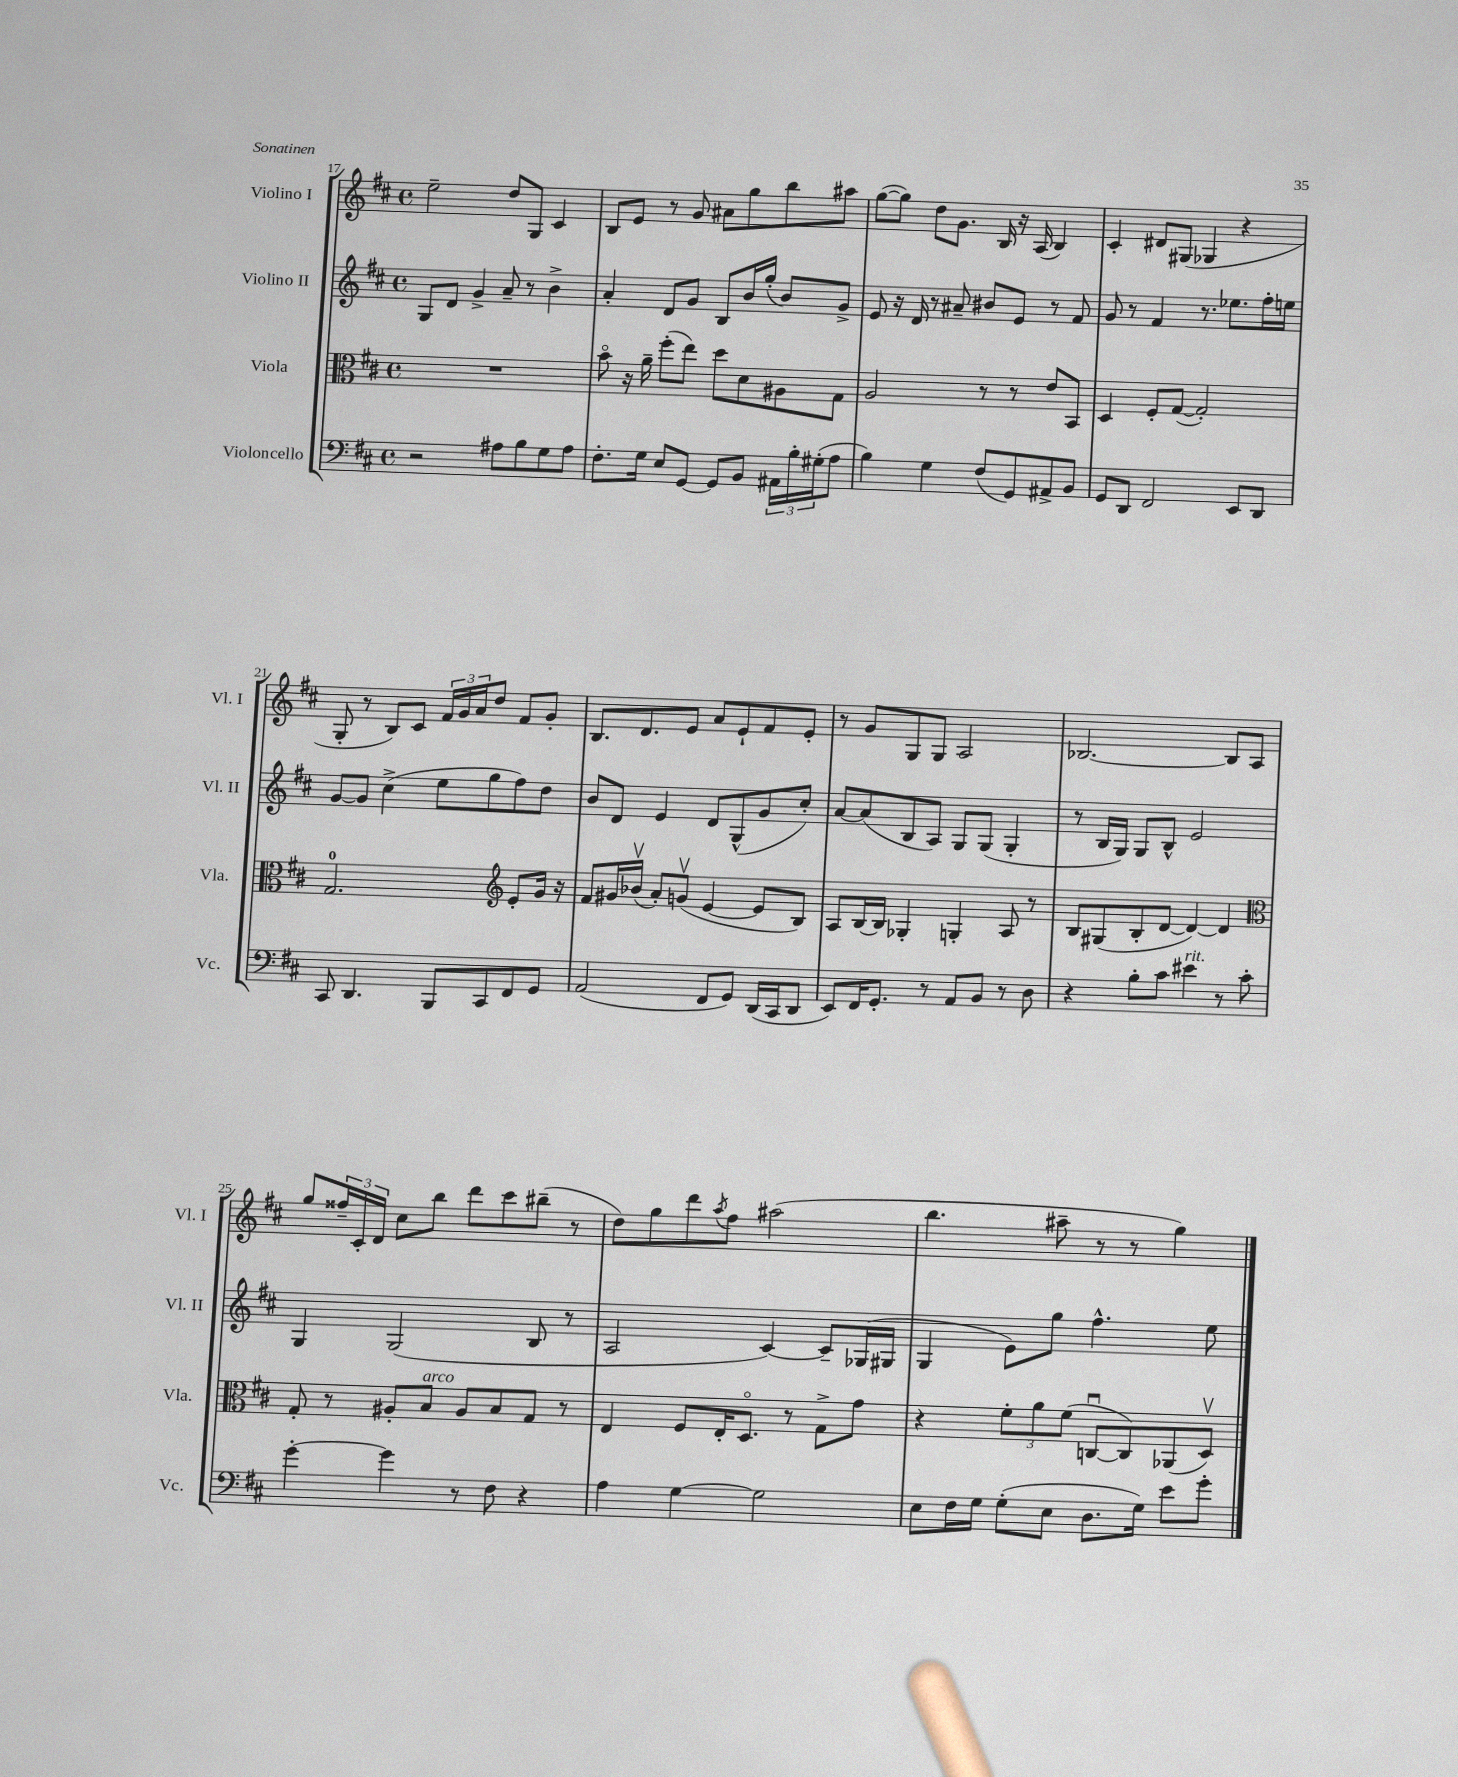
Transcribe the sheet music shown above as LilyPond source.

<<
\new StaffGroup <<
\new Staff = "s0" \with { instrumentName = "Violino I" shortInstrumentName = "Vl. I" } {
    \clef treble \key d \major \defaultTimeSignature \time 4/4
    e''2-- d''8 g8 cis'4 |
    b8 e'8 r8 g'8 ais'8 g''8 b''8 ais''8 |
    g''8~( g''8) d''8 g'8. b16 r16 a16( b4) |
    cis'4-. dis'8 gis8( ges4 r4 |
    g8-. r8 b8) cis'8 \tuplet 3/2 { fis'16 g'16 a'16 } d''8 fis'8 g'8-. |
    b8. d'8. e'8 a'8 e'8-! fis'8 e'8-. |
    r8 g'8 g8 g8 a2 |
    bes2.~ bes8 a8 |
    g''8 \tuplet 3/2 { fisis''16-- cis'16-. d'16 } cis''8 b''8 d'''8 cis'''8 bis''8--( r8 |
    d''8) g''8 d'''8 \acciaccatura { a''8 } fis''8 ais''2( |
    b''4. ais''8-- r8 r8 g''4) \bar "|." |
}
\new Staff = "s1" \with { instrumentName = "Violino II" shortInstrumentName = "Vl. II" } {
    \clef treble \key d \major \defaultTimeSignature \time 4/4
    g8 d'8 g'4-> a'8-- r8 b'4-> |
    a'4-. d'8 g'8 b8 b'16 g''16-.( b'8) g'8-> |
    e'8 r16 d'16 r8 ais'8-- bis'8 e'8 r8 fis'8 |
    g'8 r8 fis'4 r8. ees''8. fis''16-. e''16 |
    g'8~ g'8 cis''4->( e''8 g''8 fis''8) d''8 |
    b'8 d'8 e'4 d'8 g8-^( g'8 cis''8-.) |
    a'8~ a'8( b8 a8) g8 g8( g4-. |
    r8 b16 g16) g8 b8-^ e'2 |
    g4 g2( b8 r8 |
    a2 cis'4~) cis'8-- ges16( gis16 |
    g4 e'8) g''8 fis''4.-^ e''8 \bar "|." |
}
\new Staff = "s2" \with { instrumentName = "Viola" shortInstrumentName = "Vla." } {
    \clef alto \key d \major \defaultTimeSignature \time 4/4
    R1 |
    b'8\flageolet r16 a'16-- fis''8-.( e''8) d''8 d'8 ais8 g8 |
    a2 r8 r8 e'8 b,8 |
    d4 fis8-. g8~( g2-.) |
    g2.-0 \clef treble e'8-. g'16 r16 |
    fis'8 gis'16 bes'16\upbow( a'8-.) g'8\upbow( e'4~ e'8 b8) |
    a8 b16~ b16 ges4-. g4-. a8 r8 |
    b8 gis8( b8-. d'8~ d'4~) d'4 |
    \clef alto g8-. r8 ais8-. b8^\markup { \italic "arco" } ais8 b8 g8 r8 |
    e4 fis8 e16-. d8.\flageolet r8 g8-> g'8 |
    r4 \tuplet 3/2 { fis'8-. a'8 fis'8( } c8~\downbow c8) aes,8( d8\upbow) \bar "|." |
}
\new Staff = "s3" \with { instrumentName = "Violoncello" shortInstrumentName = "Vc." } {
    \clef bass \key d \major \defaultTimeSignature \time 4/4
    r2 ais8 b8 g8 ais8 |
    fis8.-. g16 e8 g,8~ g,8 b,8 \tuplet 3/2 { ais,16 b16-. gis16-.( } a8 |
    b4) g4 fis8( g,8) ais,8-> b,8 |
    g,8 d,8 fis,2 e,8 d,8 |
    cis,8 d,4. b,,8 cis,8 fis,8 g,8 |
    a,2( fis,8 g,8) d,16( cis,16 d,8 |
    e,8) fis,16 g,8.-. r8 a,8 b,8 r8 d8 |
    r4 b8-. cis'8 eis'4^\markup { \italic "rit." } r8 cis'8-. |
    g'4~-. g'4 r8 fis8 r4 |
    a4 g4~ g2 |
    e8 fis16 g16 g8-.( e8 d8. g16) e'8 g'8-. \bar "|." |
}
>>
>>
\layout { \context { \Score currentBarNumber = #17 } }
